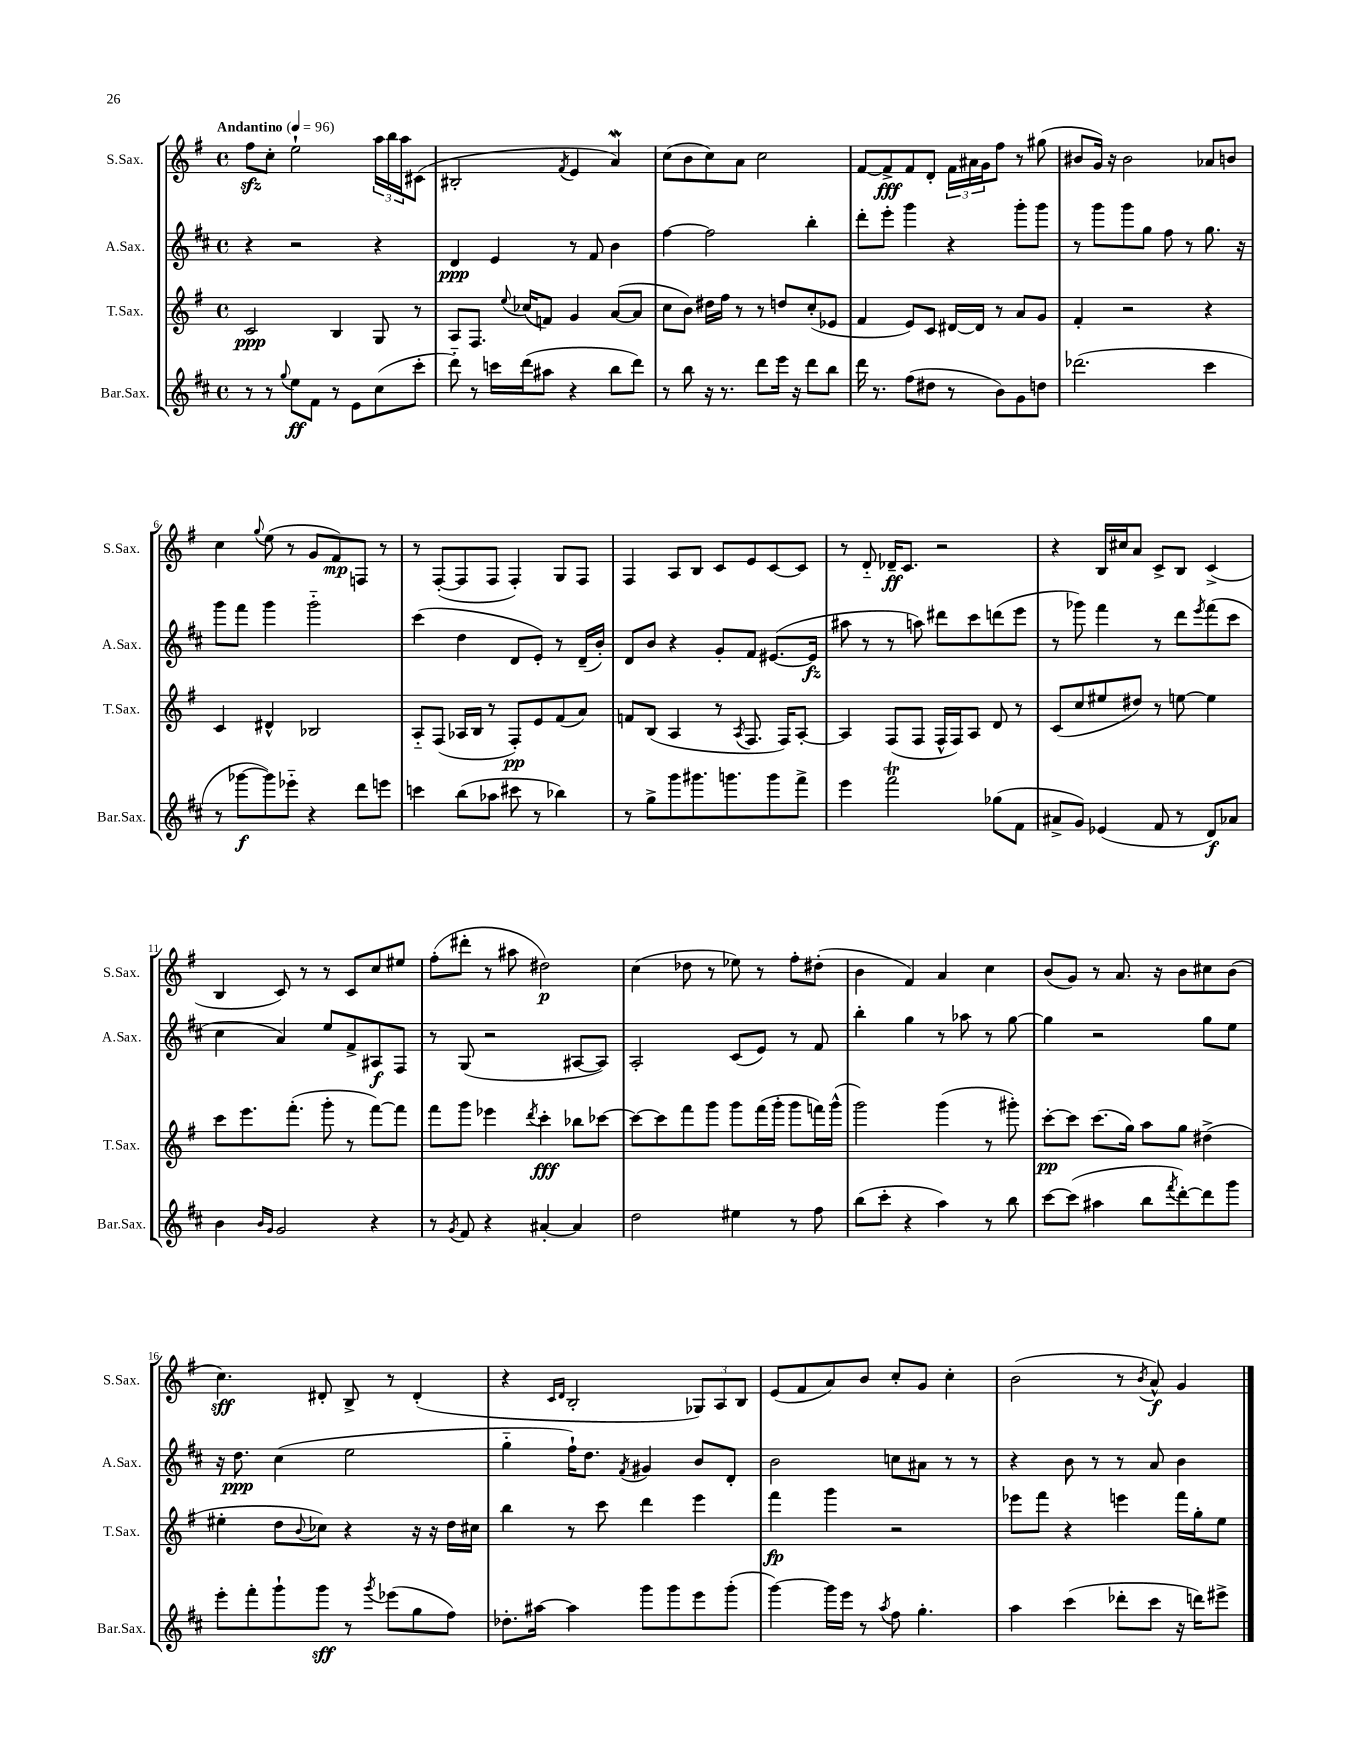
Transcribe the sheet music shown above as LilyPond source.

<<
\new StaffGroup <<
\new Staff = "s0" \with { instrumentName = "S.Sax." shortInstrumentName = "S.Sax." } {
    \clef treble \key g \major \defaultTimeSignature \time 4/4 \tempo "Andantino" 4 = 96
    fis''8\sfz c''8-. e''2-! \tuplet 3/2 { a''16 b''16 a''16 } cis'8( |
    bis2-. \acciaccatura { fis'8 } e'4 a'4\mordent) |
    c''8( b'8 c''8) a'8 c''2 |
    fis'8~ fis'8->\fff fis'8 d'8-. \tuplet 3/2 { fis'16 ais'16 g'16 } fis''8 r8 gis''8( |
    bis'8 g'16) r16 bis'2 aes'8 b'8 |
    c''4 \appoggiatura { g''8 } e''8( r8 g'8 fis'8\mp) f8 r8 |
    r8 fis8~-.( fis8 fis8 fis4-.) g8 fis8 |
    fis4 a8 b8 c'8 e'8 c'8~ c'8 |
    r8 d'8-_ des'16--\ff c'8. r2 |
    r4 b16 cis''16 a'8 c'8-> b8 c'4->( |
    b4 c'8) r8 r8 c'8 c''8 eis''8 |
    fis''8-.( dis'''8-. r8 ais''8 dis''2\p) |
    c''4( des''8 r8 ees''8) r8 fis''8-. dis''8-.( |
    b'4 fis'4) a'4 c''4 |
    b'8( g'8) r8 a'8. r16 b'8 cis''8 b'8( |
    c''4.\sff) dis'8-. b8-> r8 dis'4-.( |
    r4 \grace { c'16 d'16 } b2-. \tuplet 3/2 { ges8) a8 b8 } |
    e'8( fis'8 a'8) b'8 c''8-. g'8 c''4-. |
    b'2( r8 \acciaccatura { b'8 } a'8-^\f) g'4 \bar "|." |
}
\new Staff = "s1" \with { instrumentName = "A.Sax." shortInstrumentName = "A.Sax." } {
    \clef treble \key d \major \defaultTimeSignature \time 4/4
    r4 r2 r4 |
    d'4\ppp e'4 r8 fis'8 b'4 |
    fis''4~ fis''2 b''4-. |
    d'''8-. e'''8-. g'''4 r4 g'''8-. g'''8 |
    r8 g'''8 g'''8 g''8 fis''8 r8 g''8. r16 |
    g'''8 fis'''8 g'''4 g'''2-_ |
    cis'''4( d''4 d'8 e'8-.) r8 d'16--( b'16-.) |
    d'8 b'8 r4 g'8-. fis'8 eis'8.~( eis'16\fz |
    ais''8 r8 r8 a''8) dis'''8 cis'''8 d'''8( e'''8 |
    r8 ges'''8) fis'''4 r8 d'''8 \acciaccatura { e'''8 } fis'''8( cis'''8 |
    cis''4 a'4) e''8 fis'8-> ais8\f fis8 |
    r8 g8( r2 ais8~ ais8) |
    a2-. cis'8( e'8) r8 fis'8 |
    b''4-. g''4 r8 aes''8 r8 g''8~ |
    g''4 r2 g''8 e''8 |
    r16 d''8.\ppp cis''4( e''2 |
    g''4-_ fis''16-!) d''8. \acciaccatura { fis'8 } gis'4 b'8 d'8-. |
    b'2 c''8 ais'8 r8 r8 |
    r4 b'8 r8 r8 a'8 b'4 \bar "|." |
}
\new Staff = "s2" \with { instrumentName = "T.Sax." shortInstrumentName = "T.Sax." } {
    \clef treble \key g \major \defaultTimeSignature \time 4/4
    c'2\ppp b4 g8 r8 |
    a8 fis8. \appoggiatura { e''8 } ces''16( f'8) g'4 a'8~( a'8 |
    c''8 b'8) dis''16 fis''16 r8 r8 d''8 c''8-.( ees'8 |
    fis'4 e'8) c'8 dis'16~ dis'16 r8 a'8 g'8 |
    fis'4-. r2 r4 |
    c'4 dis'4-^ bes2 |
    a8-_ fis8( aes16 b16 r8 fis8-.\pp) e'8 fis'8( a'8) |
    f'8 b8( a4 r8 \acciaccatura { a8 } fis8. fis16) a8~-. |
    a4 fis8( fis8 fis16-^ fis16) a8 d'8 r8 |
    c'8( c''8 eis''8 dis''8) r8 e''8~ e''4 |
    c'''8 e'''8. fis'''8.-.( g'''8-. r8 fis'''8~) fis'''8 |
    fis'''8 g'''8 ees'''4 \acciaccatura { d'''8 } c'''4-.\fff bes''8 ces'''8~ |
    ces'''8~ ces'''8 fis'''8 g'''8 g'''8 fis'''16( g'''16-. g'''8 f'''16) g'''16-^( |
    g'''2) g'''4( r8 gis'''8-.) |
    c'''8~-.\pp c'''8 c'''8.( g''16) a''8 g''8 dis''4->( |
    eis''4-. d''8 \appoggiatura { b'8 } ces''8) r4 r16 r16 d''16 cis''16 |
    b''4 r8 c'''8 d'''4 e'''4 |
    fis'''4\fp g'''4 r2 |
    ees'''8 fis'''8 r4 e'''4 fis'''16 g''16-. e''8 \bar "|." |
}
\new Staff = "s3" \with { instrumentName = "Bar.Sax." shortInstrumentName = "Bar.Sax." } {
    \clef treble \key d \major \defaultTimeSignature \time 4/4
    r8 r8 \appoggiatura { g''8 } e''8\ff fis'8 r8 e'8 cis''8( cis'''8-. |
    d'''8-_) r8 c'''16 d'''16( ais''8 r4 b''8 d'''8) |
    r8 b''8 r16 r8. d'''8 e'''16 r16 d'''8 b''8 |
    d'''16 r8. fis''8( dis''8 r8 b'8) g'8 d''8 |
    des'''2.( cis'''4 |
    r8 ges'''8~\f ges'''8) ees'''8-_ r4 d'''8 e'''8 |
    c'''4 b''8( aes''8 cis'''8 r8 bes''4) |
    r8 g''8-> g'''8 gis'''8. g'''8. g'''8 fis'''8-> |
    e'''4 fis'''2\trill ges''8( fis'8 |
    ais'8-> g'8) ees'4( fis'8 r8 d'8\f) aes'8 |
    b'4 \grace { b'16 g'16 } g'2 r4 |
    r8 \acciaccatura { g'8 } fis'8 r4 ais'4~-. ais'4 |
    d''2 eis''4 r8 fis''8 |
    b''8( cis'''8-. r4 a''4) r8 b''8 |
    cis'''8~ cis'''8( ais''4 b''8 \acciaccatura { fis'''8 } d'''8~-.) d'''8 g'''8 |
    e'''8-. fis'''8-. g'''8-! g'''8\sff r8 \acciaccatura { g'''8 } ees'''8( g''8 fis''8) |
    des''8.-. ais''16~ ais''4 g'''8 g'''8 e'''8 g'''8-.( |
    g'''4~) g'''16 e'''16 r8 \acciaccatura { a''8 } fis''8 g''4.-. |
    a''4 cis'''4( des'''8-. cis'''8 r16 d'''16) eis'''8-> \bar "|." |
}
>>
>>
